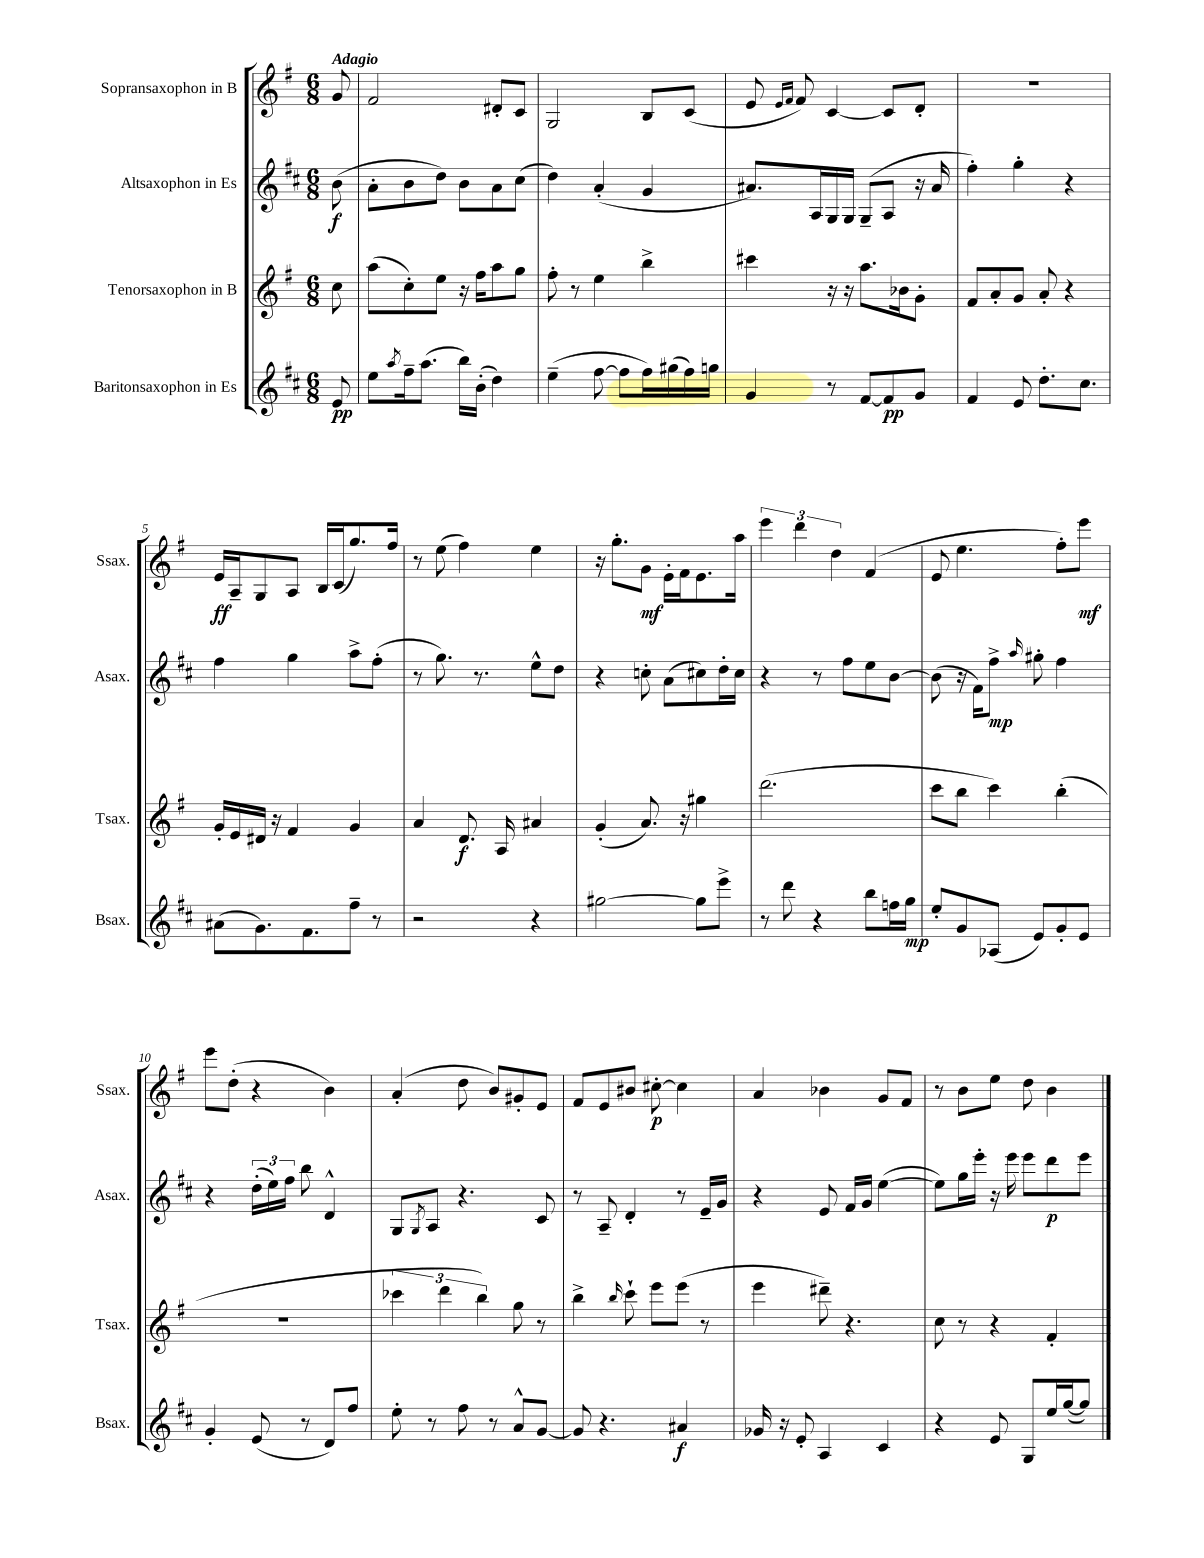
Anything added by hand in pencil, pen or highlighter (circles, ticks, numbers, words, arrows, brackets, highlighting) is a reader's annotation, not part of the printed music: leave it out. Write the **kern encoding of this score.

**kern	**kern	**kern	**kern
*staff4	*staff3	*staff2	*staff1
*clefG2	*clefG2	*clefG2	*clefG2
*k[f#c#]	*k[f#]	*k[f#c#]	*k[f#]
*M6/8	*M6/8	*M6/8	*M6/8
8e	8cc	(8b	8g
=	=	=	=
8ee	(8aa	8a'	2f#
8qaa	.	.	.
16ff#~	8cc')	8b	.
(8.aa	.	.	.
.	8ee	8dd)	.
16bb)	16r	8b	.
(16b'	16ff#	.	.
4dd)	8aa	8a	8d#'
.	8gg	(8cc#	8c
=	=	=	=
(4ee~	8ff#'	4dd)	2G
.	8r	.	.
[8ff#	4ee	(4a'	.
8ff#]	.	.	.
16ff#)	4bb^	4g	8B
(16gg#	.	.	.
16ff#)	.	.	(8c
16gg	.	.	.
=	=	=	=
4g	4ccc#	8.a#)	8e
.	.	.	16qqe
.	.	.	16qqf#
.	.	.	8f#)
.	.	16A	.
8r	16r	16G	[4c
.	16r	16G	.
[8f#	8.aa	(8G~	.
8f#]	.	8A	8c]
.	16b-	.	.
8g	8g'	16r	8d'
.	.	16a#	.
=	=	=	=
4f#	8f#	4ff#')	2.r
.	8a'	.	.
8e	8g	4gg'	.
8.dd'	8a'	.	.
.	4r	4r	.
8.cc#	.	.	.
=	=	=	=
(8a#	16g'	4ff#	16e
.	16e	.	16A~
8.g)	16d#	.	8G
.	16r	.	.
.	4f#	4gg	8A
8.f#	.	.	.
.	.	.	16B
.	.	.	(16c
8ff#~	4g	8aa^	8.gg)
8r	.	(8ff#'	.
.	.	.	16ff#
=	=	=	=
2r	4a	8r	8r
.	.	8.gg)	(8ee
.	8.d	.	4ff#)
.	.	8.r	.
.	16A	.	.
4r	4a#	8ee^^	4ee
.	.	8dd	.
=	=	=	=
[2gg#	(4g'	4r	16r
.	.	.	8.gg'
.	8.a)	8cc'	8g
.	.	(8a	16e'
.	16r	.	16f#
8gg#]	4gg#	8cc#)	8.e
8eee^	.	16dd'	.
.	.	16cc#	16aa
=	=	=	=
8r	(2.ddd	4r	6eee
8ddd	.	.	.
.	.	.	6ddd
4r	.	8r	.
.	.	.	6dd
.	.	8ff#	.
8bb	.	8ee	(4f#
16ff	.	[8b	.
16gg	.	.	.
=	=	=	=
8ee'	8ccc	(8b]	8e
8g	8bb	16r	4.ee
.	.	16f#)	.
(8A-	4ccc)	8ff#^	.
.	.	16qqaa	.
8e)	.	8gg#'	.
8g'	(4bb'	4ff#	8ff#')
8e	.	.	8eee
=	=	=	=
4g'	2.r	4r	8eee
.	.	.	(8dd'
(8e	.	(24dd'	4r
.	.	24ee)	.
.	.	24ff#	.
8r	.	8bb	.
8d)	.	4d^^	4b)
8ff#	.	.	.
=	=	=	=
8ee'	6ccc-	8G	(4a'
.	.	8qG	.
8r	.	8A	.
.	6ddd	.	.
8ff#	.	4.r	8dd
.	6bb)	.	.
8r	.	.	8b)
8a^^	8gg	.	8g#'
[8g	8r	8c#	8e
=	=	=	=
8g]	4bb^	8r	8f#
4.r	.	8A~	8e
.	16qqbb	.	.
.	8ccc`	4d'	8b#
.	8eee	.	[8cc#'
4a#	(8eee	8r	4cc#]
.	8r	16e~	.
.	.	16g	.
=	=	=	=
16g-	4eee	4r	4a
16r	.	.	.
8e'	.	.	.
4A	8ddd#~)	8e	4b-
.	4.r	16f#	.
.	.	16g	.
4c#	.	([4ee	8g
.	.	.	8f#
=	=	=	=
4r	8cc	8ee])	8r
.	8r	16gg	8b
.	.	16eee'	.
8e	4r	16r	8ee
.	.	16eee	.
8G	.	8eee	8dd
16ee	4f#'	8ddd	4b
([16gg	.	.	.
8gg])	.	8eee	.
==	==	==	==
*-	*-	*-	*-
